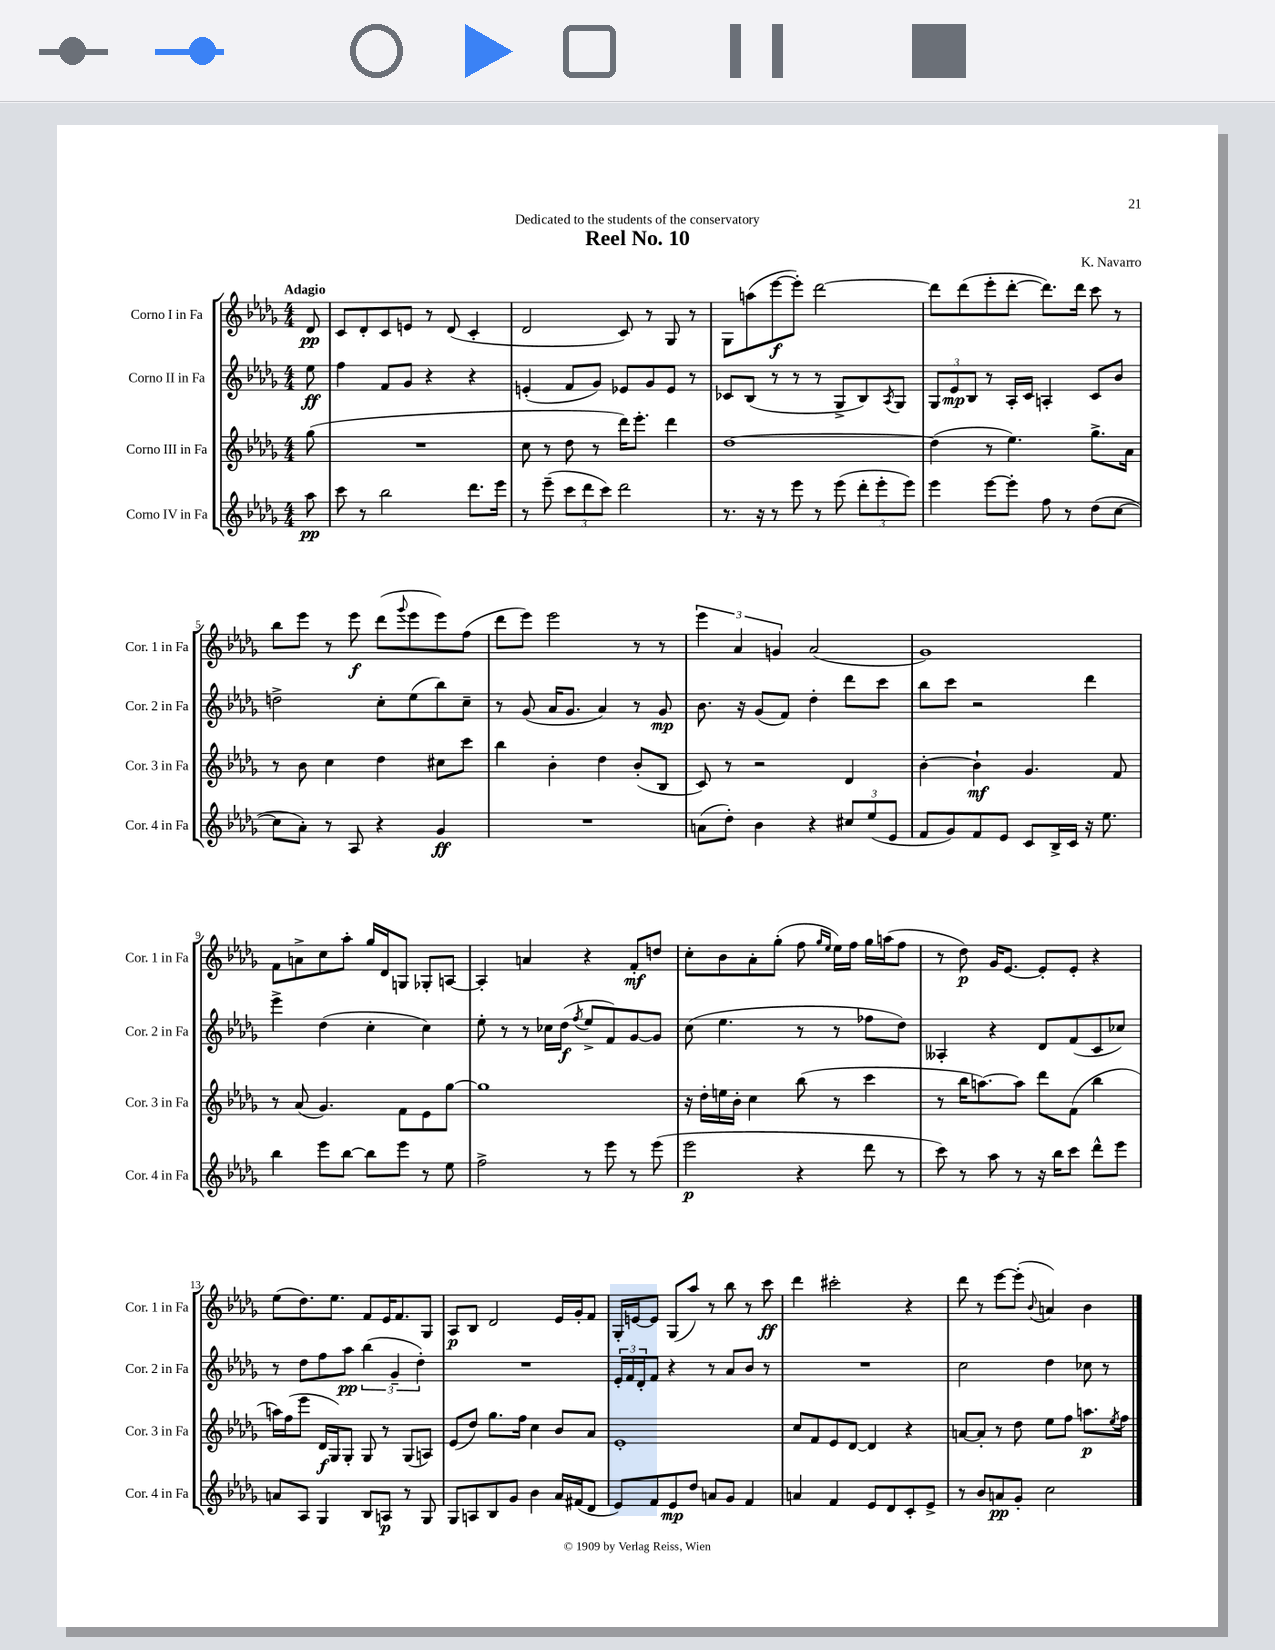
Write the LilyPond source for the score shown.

\header { title = "Reel No. 10" composer = "K. Navarro" dedication = "Dedicated to the students of the conservatory" }
<<
\new StaffGroup <<
\new Staff = "s0" \with { instrumentName = "Corno I in Fa" shortInstrumentName = "Cor. 1 in Fa" } {
    \clef treble \key des \major \numericTimeSignature \time 4/4 \partial 8 \tempo "Adagio"
    des'8\pp |
    c'8 des'8-. c'8 e'8 r8 des'8( c'4-. |
    des'2 c'8) r8 ges8 r8 |
    ges8 a''8( ees'''8~\f ees'''8-.) des'''2~ |
    des'''8 des'''8( ees'''8-. des'''8~-. des'''8.) des'''16 c'''8 r8 |
    bes''8 ees'''8 r8 ees'''8\f des'''8( \appoggiatura { ges'''8 } ees'''8 ees'''8) f''8( |
    des'''8 ees'''8) ees'''2 r8 r8 |
    \tuplet 3/2 { ees'''4 aes'4 g'4 } aes'2( |
    ges'1) |
    f'8 a'8-> c''8 aes''8-. ges''16 des'16 g8 ges8-. a8~ |
    a4-. a'4 r4 f'8-.\mf d''8 |
    c''8-. bes'8 aes'8-. ges''8-.( f''8 \grace { ges''16 ees''16 } ees''16) f''16 ges''16 a''16( f''8 |
    r8 des''8\p) ges'16 ees'8.~ ees'8-. ees'8-. r4 |
    ees''8( des''8.) ees''8. f'8 ees'16 f'8. ges8 |
    aes8\p bes8 des'2 ees'16 ges'16-. f'8 |
    ges16-. e'16~ e'8 ges8( aes''8) r8 bes''8 r8 c'''8\ff |
    des'''4 cis'''2-. r4 |
    des'''8 r8 ees'''8~ ees'''8-.( \appoggiatura { bes'8 } a'4) bes'4 \bar "|." |
}
\new Staff = "s1" \with { instrumentName = "Corno II in Fa" shortInstrumentName = "Cor. 2 in Fa" } {
    \clef treble \key des \major \numericTimeSignature \time 4/4 \partial 8
    ees''8\ff |
    f''4 f'8 ges'8 r4 r4 |
    e'4-.( f'8 ges'8) ees'8 ges'8 ees'8 r8 |
    ces'8 bes8( r8 r8 r8 ges8-> bes8) \acciaccatura { aes8 } ges8 |
    \tuplet 3/2 { ges8 ees'8\mp bes8 } r8 aes16-. c'16 a4-. c'8 bes'8 |
    d''2-> c''8-. ees''8( bes''8) c''8-- |
    r8 ges'8( aes'16 ges'8. aes'4) r8 ges'8\mp |
    bes'8. r16 ges'8( f'8) des''4-. des'''8 c'''8 |
    bes''8 c'''8 r2 des'''4 |
    ees'''4-> des''4( c''4-. c''4) |
    ees''8-. r8 r8 ces''16 des''16\f( \acciaccatura { f''8 } ees''8-> f'8) ges'8~ ges'8 |
    c''8( ees''4. r8 r8 fes''8 des''8) |
    aeses4-. r4 des'8 f'8( c'8 ces''8) |
    r8 des''8 f''8 aes''8\pp \tuplet 3/2 { bes''4( ges'4-- des''4-.) } |
    R1 |
    \tuplet 3/2 { ees'16-. f'16 des'16-. } f'8 r4 r8 aes'8 bes'8 r8 |
    R1 |
    c''2 des''4 ces''8 r8 \bar "|." |
}
\new Staff = "s2" \with { instrumentName = "Corno III in Fa" shortInstrumentName = "Cor. 3 in Fa" } {
    \clef treble \key des \major \numericTimeSignature \time 4/4 \partial 8
    ges''8( |
    R1 |
    c''8 r8 des''8 r8 des'''16) ees'''8.-. des'''4 |
    des''1~ |
    des''4( r8 ees''4.) ges''8.-> aes'16 |
    r8 bes'8 c''4 des''4 cis''8 c'''8 |
    bes''4 bes'4-. des''4 bes'8-.( bes8 |
    c'8) r8 r2 des'4 |
    bes'4~-. bes'4-!\mf ges'4. f'8 |
    r8 aes'8( ges'4.) f'8 ees'8 ges''8~ |
    ges''1 |
    r16 des''16-. e''16 bes'16-. c''4 bes''8( r8 c'''4 |
    r8 bes''16 a''8.~) a''8 des'''8 f'8( bes''4 |
    a''16) f''16( ees'''8 des'16\f ges16) ges8-. ges8 r8 ges8( a8) |
    ees'8( des''8) ges''8. f''16 c''4 bes'8 aes'8 |
    ees'1-. |
    c''8 f'8 ees'8 des'8~ des'4 r4 |
    a'8~ a'8-. r8 des''8 ees''8 f''8 a''8.\p \acciaccatura { ees''8 } f''16 \bar "|." |
}
\new Staff = "s3" \with { instrumentName = "Corno IV in Fa" shortInstrumentName = "Cor. 4 in Fa" } {
    \clef treble \key des \major \numericTimeSignature \time 4/4 \partial 8
    aes''8\pp |
    c'''8 r8 bes''2 des'''8. ees'''16 |
    r8 ees'''8--( \tuplet 3/2 { c'''8 des'''8 c'''8) } des'''2 |
    r8. r16 r8 ees'''8 r8 ees'''8( \tuplet 3/2 { des'''8-. ees'''8-. ees'''8) } |
    ees'''4 ees'''8~ ees'''8-. f''8 r8 des''8( c''8~ |
    c''8 aes'8-.) r8 aes8 r4 ges'4\ff |
    R1 |
    a'8( des''8-.) bes'4 r4 \tuplet 3/2 { cis''8 ees''8( ees'8 } |
    f'8 ges'8) f'8 ees'8 c'8 bes16-> c'16 r16 ees''8. |
    bes''4 ees'''8 bes''8~ bes''8 ees'''8 r8 ees''8 |
    f''2-> r8 ees'''8 r8 ees'''8( |
    ees'''2\p r4 des'''8 r8 |
    c'''8) r8 aes''8 r8 r16 bes''16 c'''8 des'''8-^ ees'''8 |
    a'8 aes8 ges4 bes8 a8\p r8 ges8 |
    ges8 a8 bes8 ges'8 bes'4 aes'16 fis'16( des'8 |
    ees'8) f'8 ees'8\mp des''8 a'8 ges'8 f'4 |
    a'4 f'4 ees'8 des'8 c'8-. ees'8-> |
    r8 bes'8 a'8\pp ges'8-. c''2 \bar "|." |
}
>>
>>
